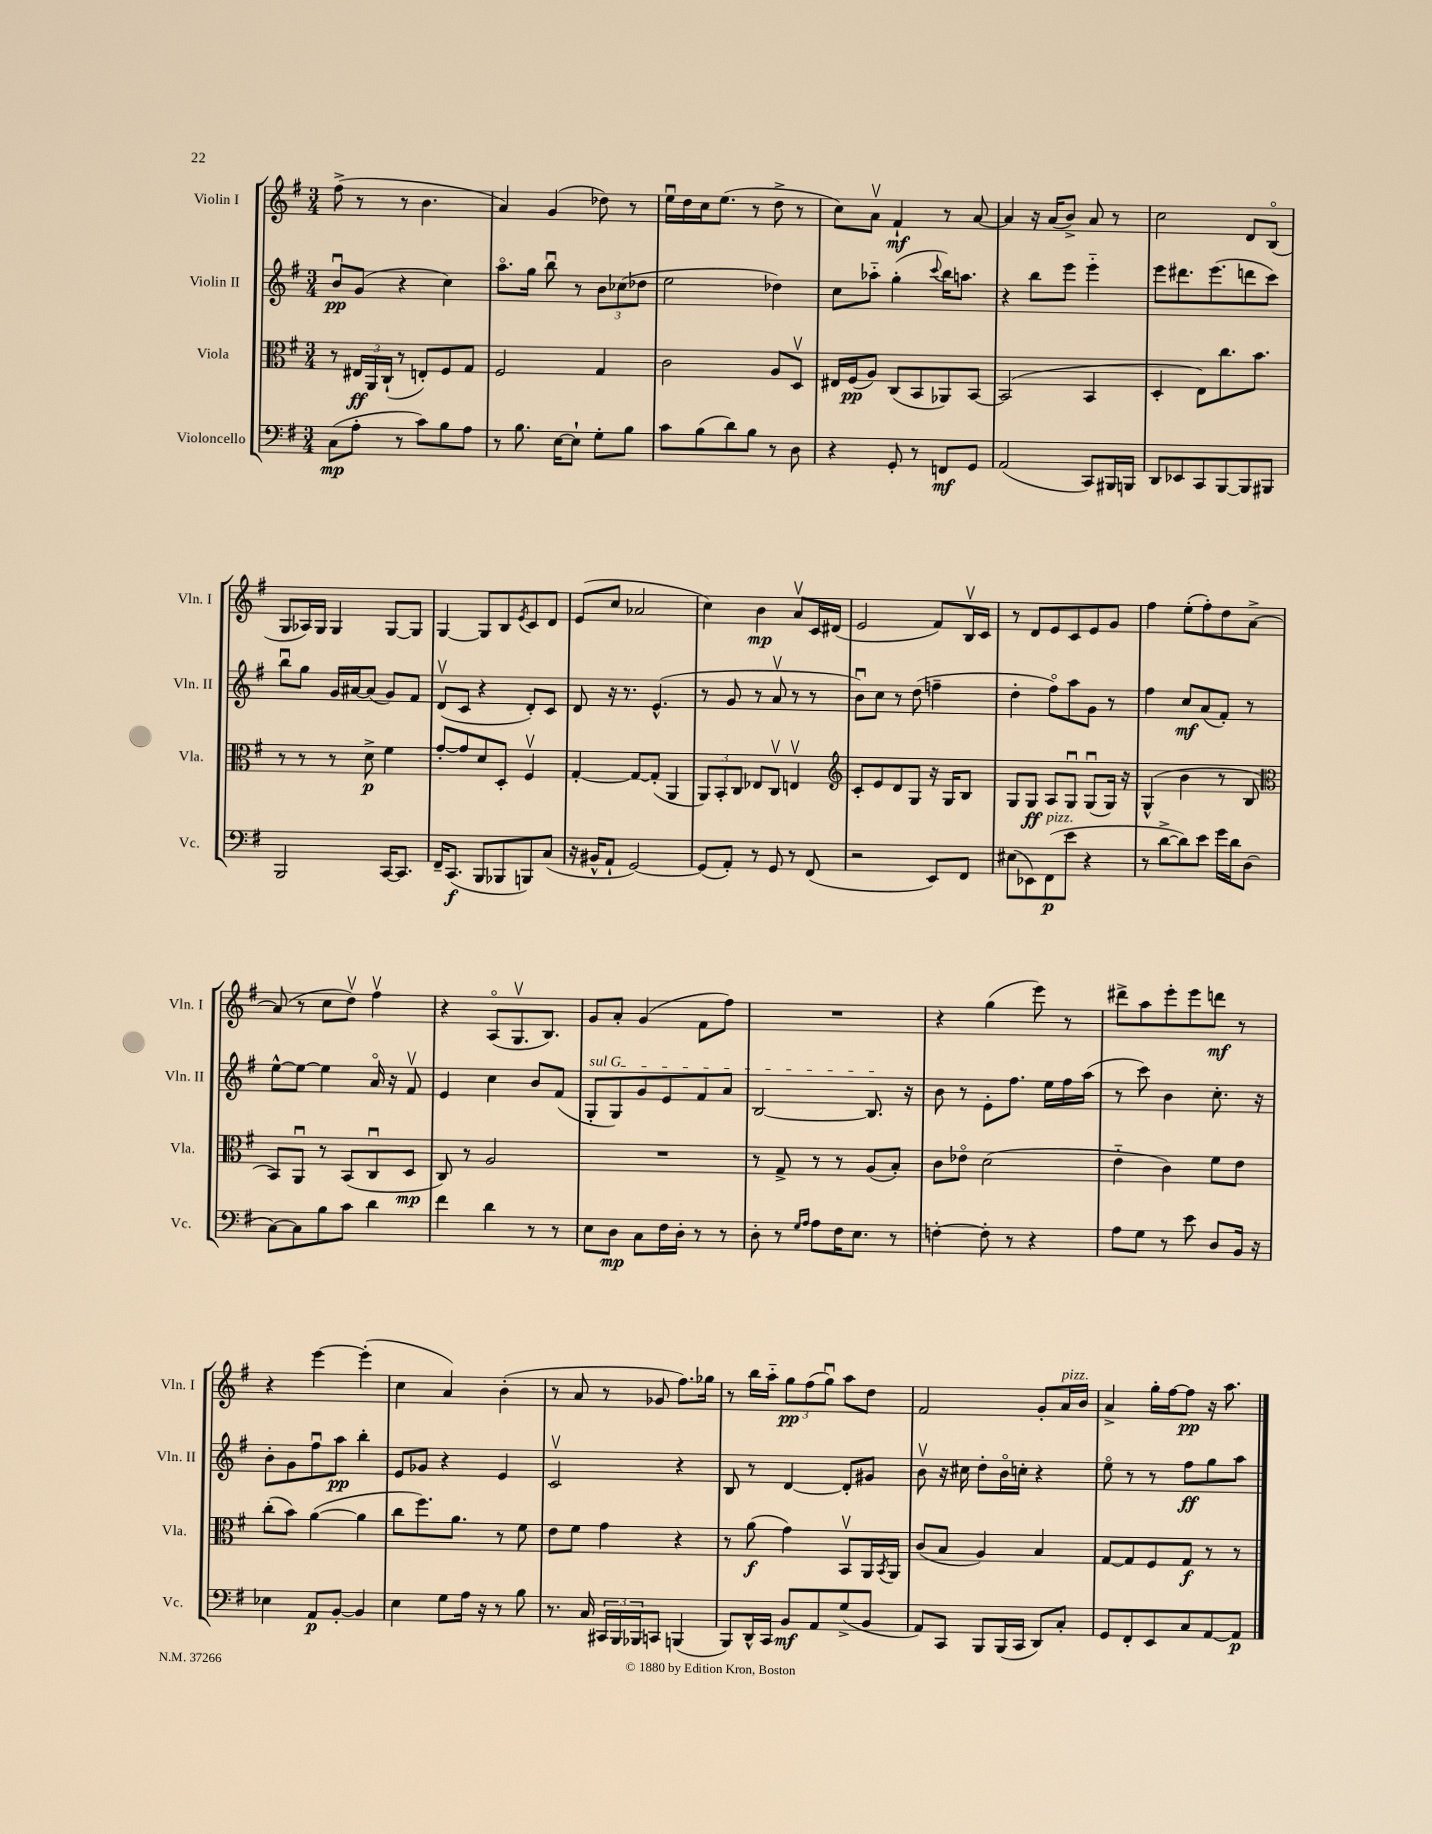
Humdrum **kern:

**kern	**kern	**kern	**kern
*staff4	*staff3	*staff2	*staff1
*clefF4	*clefC3	*clefG2	*clefG2
*k[f#]	*k[f#]	*k[f#]	*k[f#]
*M3/4	*M3/4	*M3/4	*M3/4
(8C\L	8r	8bu/L	(8ff#^\
8A'\J	24E#/LL	(8g/J	8r
.	24AA/	.	.
.	(24C`/JJ	.	.
8r	8r	4r	8r
8c\L)	8E'/L)	.	4.b\
8B\	8F#/	4cc\)	.
8A\J	8G/J	.	.
=	=	=	=
8r	2F#/	8.aao\L	4a/)
8.B\	.	.	.
.	.	16gg\Jk	.
.	.	8bbu\	(4g/
[16E\LK	.	.	.
8E`\]J	.	8r	.
8G'\L	4G/	12b\L	8dd-\)
.	.	(12cc-\	.
8B\J	.	.	8r
.	.	12dd-\J	.
=	=	=	=
8c\L	2c\	2ee\	16eeu\LL
.	.	.	16dd\
(8B\	.	.	16cc\J
.	.	.	(8.ee\J
8d\)	.	.	.
8B\J	.	.	8r
8r	8A/L	4dd-\)	8dd^\
8D\	8Dv/J	.	8r
=	=	=	=
4r	16E#/LL	8cc\L	8cc\L)
.	(16F#/J	.	.
.	8A/J)	8aa-'~\J	8av\J
8GG'/	(8C/L	(4gg'\	4f#`/
8r	8BB/	.	.
.	.	8qqccc/	.
8FF/L	8AA-/)	16bb\LK)	8r
.	.	8.aa\J	.
8GG/J	[8BB/J	.	[8a/
=	=	=	=
(2AA/	(2BB/]	4r	4a/]
.	.	8bb\L	16r
.	.	.	(16a/LK
.	.	8eee\J	8b^/J)
8CC/L)	4BB/	4eee'~\	8a/
16BBB#/L	.	.	8r
16BBB/JJ	.	.	.
=	=	=	=
8DD/L	4D'/	8eee\L	2cc\
8EE-/	.	8.ddd#\	.
8CC/	8E\L)	.	.
.	.	(8.eee\	.
[8BBB/	8.cc\	.	.
8BBB/]	.	8ddd\	8d/L
.	8.b\J	.	.
8BBB#/J	.	8ccc\J)	(8Bo/J
=	=	=	=
2BBB/	8r	8bbu\L	8G/L
.	8r	8gg\J	16A-/L)
.	.	.	16G/JJ
.	8r	16g/LL	4G/
.	.	[16a#/J	.
.	8d^\	(8a#/]J	.
[16CC/LK	4f#\	8g/L)	[8G/L
8.CC/]J	.	.	.
.	.	8f#/J	8G/]J
=	=	=	=
16FF#~/LK	[8g'/L	(8dv/L	[4G/
(8.CC/J	.	.	.
.	8g/]	8c/J	.
8BBB/L	8d/	4r	8G/]L
8BBB-/	8D'/J	.	8B/
.	.	.	8qe/
8BBB/)	4F#v/	8d'/L)	8c/
(8C/J	.	8c/J	8d/J
=	=	=	=
16r	[4G'/	8d/	(8e/L
16BB#^^/LK	.	.	.
8AA`/J	.	16r	8cc/J
.	.	8.r	.
[2GG/)	8G/_L	.	2a-/
.	(8G'/]J	(4.e^^/	.
.	4AA/	.	.
=	=	=	=
(8GG/]L	12AA/L)	8r	4cc\)
.	12BB'/	.	.
8AA'/J)	.	8g/	.
.	12C/J	.	.
8r	8E-/L	8r	4b\
8GG/	8Cv/J	8av/	.
8r	4Ev/	8r	8av/L
(8FF#/	.	8r	16c/L
.	.	.	(16d#/JJ
=	=	=	=
*	*clefG2	*	*
2r	8c'/L	8bu\L)	2e/
.	8e/	8cc\J	.
.	8d/	8r	.
.	8G/J	(8dd\	.
8EE/L)	16r	4ff~\	8f#/L)
.	16G/LK	.	.
8FF#/J	8B/J	.	16Bv/L
.	.	.	16c/JJ
=	=	=	=
(8E#\L	8G/L	4dd'\	8r
8EE-\)	8G/J	.	8d/L
(8FF#\	8A/L	8ff#o\L)	8e/
8e\J	8Gu/J	8aa\	8c/
4r	(8Gu/L	8g\J	8e/
.	16G/Jk)	8r	8g/J
.	16r	.	.
=	=	=	=
8r	(4G^^/	4ff#\	4ff#\
[8d^\L	.	.	.
8d\])	4b\	8cc/L	(8ee'\L
8e\J	.	(8a/	8ff#'\)
16g\LL	8r	8f#'/J)	8dd\
16d\J	.	.	.
(8D\J	8B/	8r	[8a^\J
=	=	=	=
*	*clefC3	*	*
[8C\L)	8BB/L)	[8ee^^\L	(8a/]
8C\]	8AAu/J	8ee\_J	8r
8B\	8r	4ee\]	8cc\L
8c\J	(8BB/L	.	8ddv\J)
4d\	8Cu/	16ao/	4ff#v\
.	.	16r	.
.	8D/J	8f#v/	.
=	=	=	=
4f#\	8C/)	4e/	4r
.	8r	.	.
4d\	2A/	4cc\	(8Ao/L
.	.	.	8.Gv/
8r	.	8b/L	.
.	.	.	8.B/J)
8r	.	(8f#/J	.
=	=	=	=
8E\L	2.r	8G'/L	8g/L
8D\J	.	8G/)	8a'/J
8C\L	.	8g/	(4g/
16F#\L	.	8e/	.
16D'\JJ	.	.	.
8r	.	8f#/	8f#\L
8r	.	8a/J	8ff#\J)
=	=	=	=
8D'\	8r	[2B/	2.r
8r	8G^/	.	.
16qqG/LL	.	.	.
16qqA/JJ	.	.	.
8A\L	8r	.	.
16F#\K	8r	.	.
8.E\J	.	.	.
.	(8A/L	8.B/]	.
8r	8B'/J)	.	.
.	.	16r	.
=	=	=	=
[4F'\	8c\L	8b\	4r
.	8e-o\J	8r	.
8F'\]	(2d\	8e'\L	(4gg\
8r	.	8.ff#\J	.
4r	.	.	8eee\)
.	.	16ee\LL	.
.	.	16ff#\	8r
.	.	(16aa\JJ	.
=	=	=	=
8A\L	4e'~\	8r	8ddd#^\L
8G\J	.	8ccc\)	8aa\
8r	4c\)	4b\	8eee'\
8e\	.	.	8eee\
8D/L	8f#\L	8.cc'\	8ddd\J
16BB/Jk	8e\J	.	8r
16r	.	16r	.
=	=	=	=
4E-\	(8cc'\L	8b'\L	4r
.	8b\J)	8g\	.
8AA/L	([4a\	8ff#u\	[4eee\
[8BB'/J	.	8aa\J	.
4BB/]	4a\]	4bb'\	(4eee'\]
=	=	=	=
4E\	8cc\L	8e/L	4cc\
.	8.ff#\)	8g-/J	.
8G\L	.	4r	4a/)
.	8.a\J	.	.
16A\Jk	.	.	.
16r	.	.	.
8r	8r	4e/	(4b'\
8B\	8f#\	.	.
=	=	=	=
8.r	8e\L	2cv/	8r
.	8f#\J	.	8a/
16C/	.	.	.
24CC#/LL	4g\	.	8r
24BBB/	.	.	.
24BBB-/J	.	.	.
8CC/J	.	.	8g-/
(4BBB/	4r	4r	8.ff#\L)
.	.	.	16gg-\Jk
=	=	=	=
8BBB/L)	8r	8B/	8r
16DD^^/L	(8a\	8r	16bb\LL
16CC/JJ	.	.	16aa'~\JJ
8BB/L	4g\)	[4d/	12gg\L
.	.	.	(12ff#\
8AA/	.	.	.
.	.	.	12ggu\J)
(8G^/	8BBv/L	8d'/]L	8aa\L
8BB/J	16AA/L	8g#/J	8dd\J
.	8qBB/	.	.
.	16AA/JJ	.	.
=	=	=	=
8AA/L)	(8c/L	8bv\	2f#/
8CC/J	8B/J	16r	.
.	.	16cc#\	.
8BBB/L	4A/)	8dd'\L	.
(16BBB/L	.	16bo\L	.
16CC/JJ	.	16cc'\JJ	.
8DD/L)	4B/	4r	8g'/L
8C'/J	.	.	16a/L
.	.	.	16b/JJ
=	=	=	=
8GG/L	[8G/L	8eeo\	4a^/
8FF#'/	8G/]	8r	.
8EE/	8F#/	8r	16gg'\LL
.	.	.	[16ff#\J
8C/	8G/J	8ff#\L	8ff#\]J
[8AA/	8r	8gg\	16r
.	.	.	8.aa\
8AA/]J	8r	8aa\J	.
==	==	==	==
*-	*-	*-	*-
